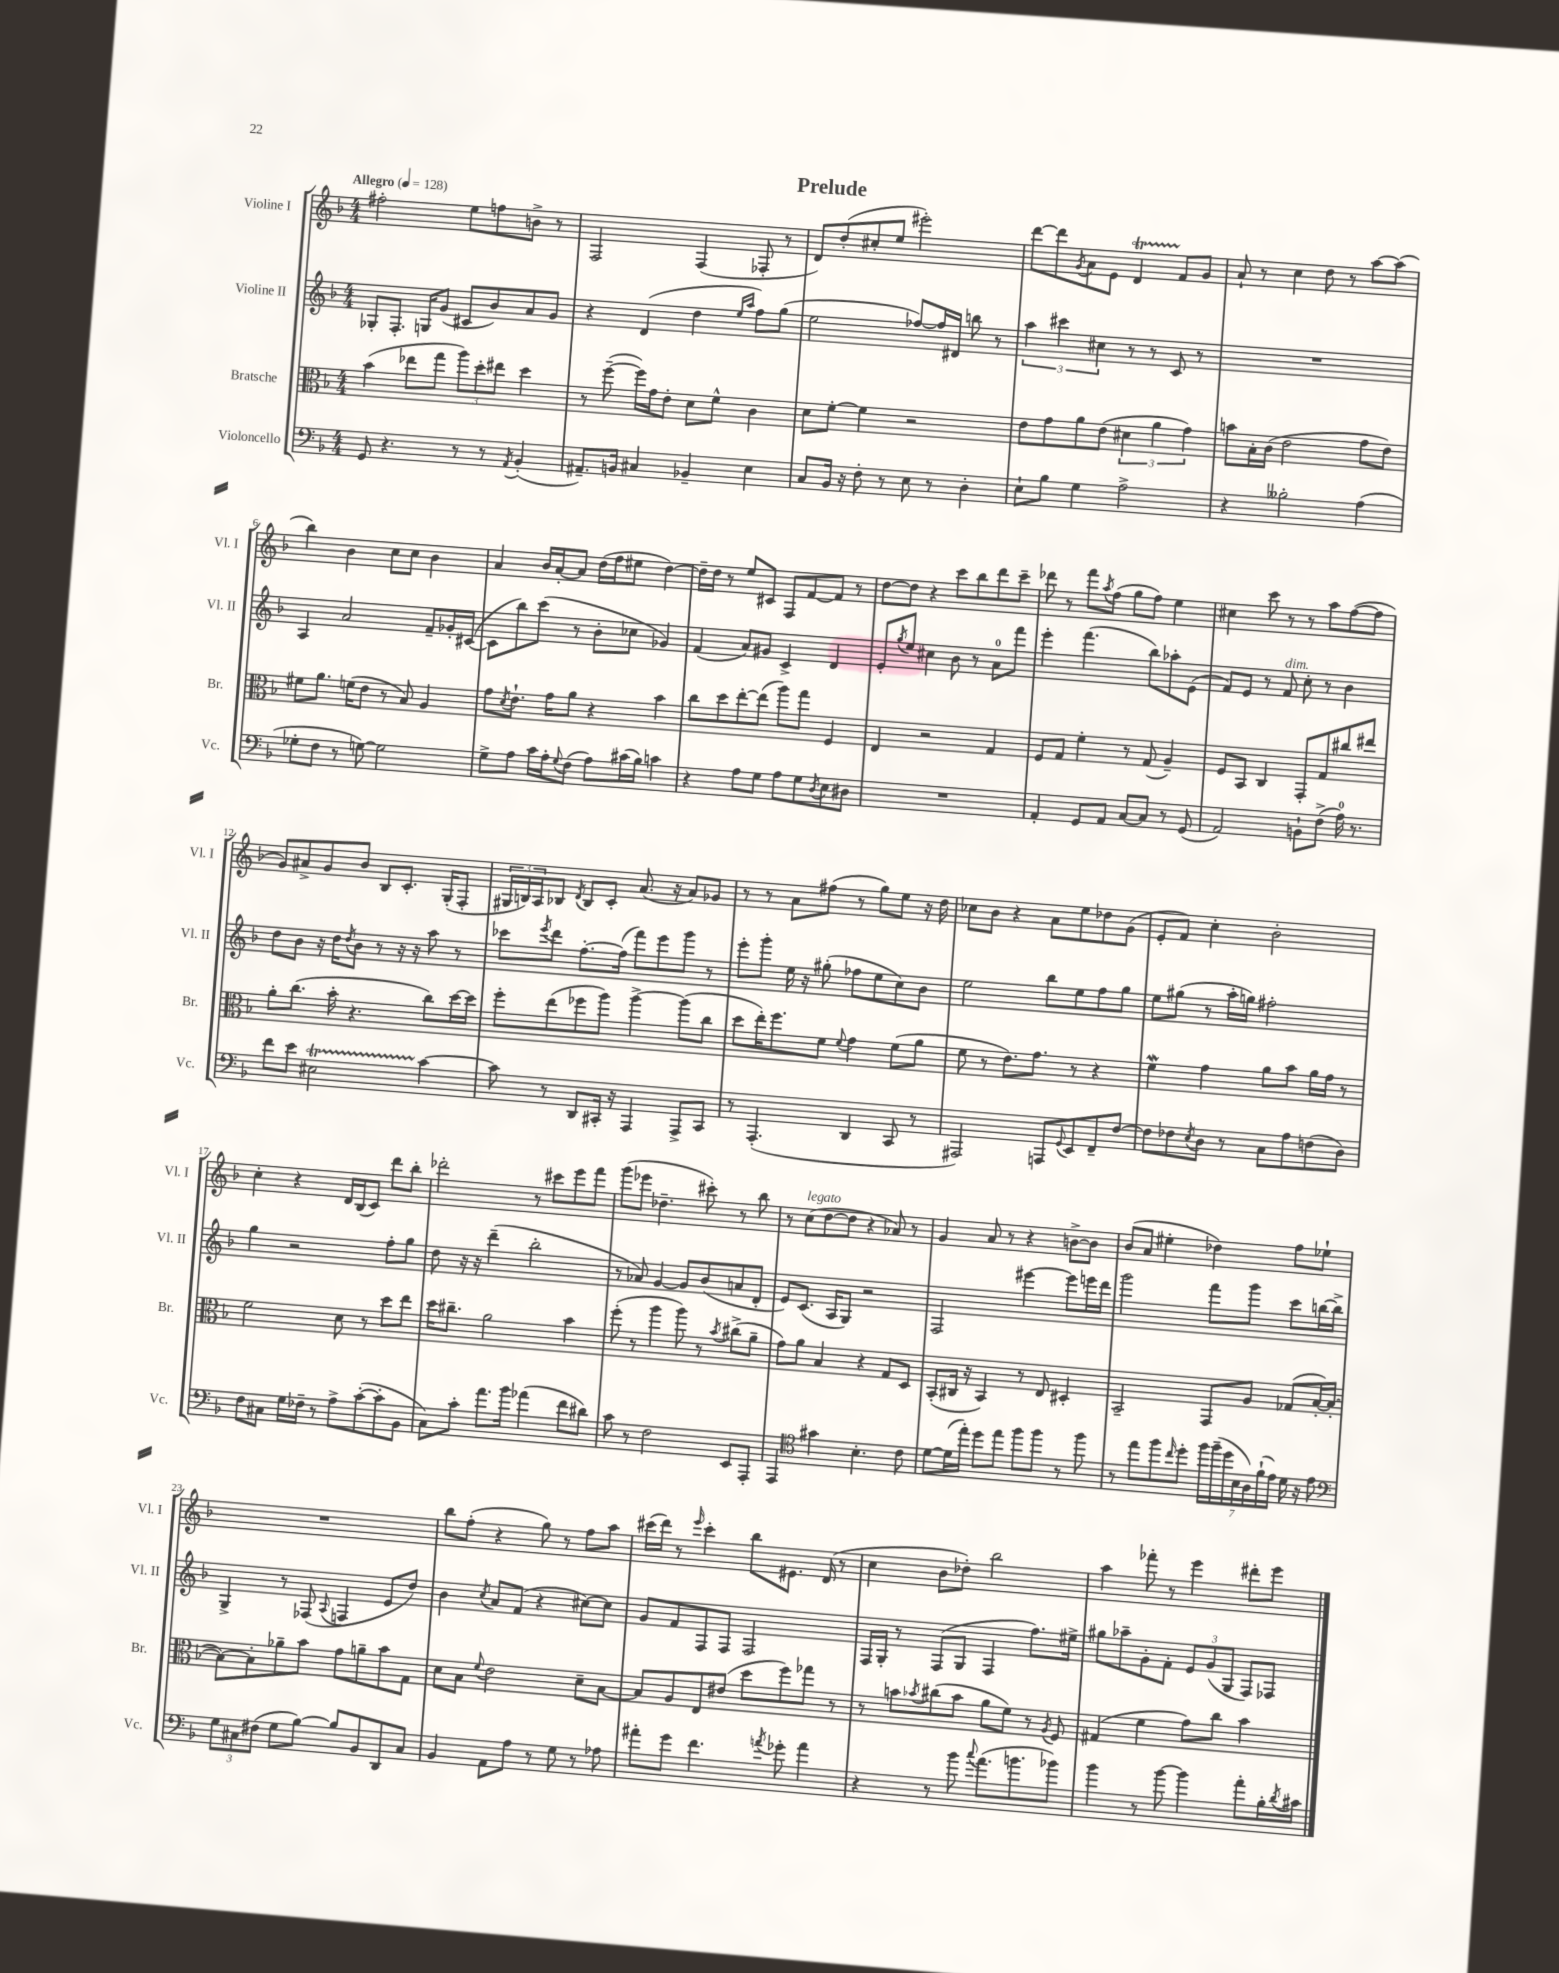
\header { title = "Prelude" }
<<
\new StaffGroup <<
\new Staff = "s0" \with { instrumentName = "Violine I" shortInstrumentName = "Vl. I" } {
    \clef treble \key f \major \numericTimeSignature \time 4/4 \tempo "Allegro" 4 = 128
    fis''2-. e''8 f''8 b'8-> r8 |
    f2 f4( fes8-. r8 |
    d'8) d''8-.( cis''8-. e''8 eis'''2-.) |
    d'''8~ d'''8 \acciaccatura { g'8 } a'8 e'8 d'4\startTrillSpan f'8\stopTrillSpan g'8 |
    a'8-! r8 c''4 d''8 r8 a''8~ a''8( |
    bes''4) bes'4 c''8 c''8 bes'4 |
    a'4 bes'16 a'16~-. a'8 d''16( f''16 eis''8 d''4~) |
    d''16-- d''16 r8 e''8 cis'8 f8 f'8~ f'8 r8 |
    d''8~ d''8 r4 c'''8 bes''8 d'''8 c'''8-- |
    des'''8 r8 f'''8 \acciaccatura { a''8 } f''8( g''8 f''8) e''4 |
    cis''4 c'''8 r8 r8 a''8 f''8~( f''8 |
    g'8) ais'8-> g'8 bes'8 bes8 c'8.-. g16-.( f8-. |
    \tuplet 3/2 { gis16 b16) a16 } bes8 \acciaccatura { d'8 } bes8 c'8-. a'8.( r16 a'8) ges'8 |
    r8 r8 a'8 fis''8( r8 g''8) e''8 r16 d''16 |
    ces''8 bes'8 r4 a'8 e''8 des''8 g'8( |
    e'8-. f'8) c''4-. bes'2-. |
    c''4-. r4 d'16 bes16( c'8) d'''8 bes''8-. |
    des'''2-. r8 cis'''8 e'''8 f'''8 |
    g'''8( ees'''8 des''4.-- cis'''8-.) r8 bes''8 |
    r8 c''8^\markup { \italic "legato" }( d''8~ d''8 r4 aes'8) r8 |
    g'4 a'8 r8 r4 b'8~-> b'8 |
    bes'8( a'8 eis''4-. des''4) f''8 ees''8-! |
    R1 |
    bes''8 f''8-.( r4 g''8) r8 f''8 a''8 |
    cis'''16( d'''16) r8 \grace { e'''16 } cis'''4-. bes''8 eis'8. d'16( r8 |
    c''4 bes'8 des''8-.) bes''2 |
    a''4 fes'''8-. r8 e'''4 dis'''8-. e'''8 \bar "|." |
}
\new Staff = "s1" \with { instrumentName = "Violine II" shortInstrumentName = "Vl. II" } {
    \clef treble \key f \major \numericTimeSignature \time 4/4
    ges8-. f8.-. g16 g'8( cis'8 bes'8) a'8 g'8 |
    r4 d'4( d''4 \grace { e''16 a''16 } f''8) g''8( |
    e''2 fes''8~) fes''16 dis'16 b''8 r8 |
    \tuplet 3/2 { a''4 cis'''4 cis''4 } r8 r8 c'8 r8 |
    R1 |
    a4 a'2 f'8-- ges'16-. cis'16~( |
    cis'8 bes''8) c'''8( r8 bes'8-. ces''8 ges'4) |
    f'4( a'8) gis'8 c'4-> d'4 |
    e'8-. \acciaccatura { g''8 } e''8 cis''4 bes'8 r8 a'8-0 f'''8 |
    e'''4-. f'''4.( bes''8) aes''8-. e'8( |
    f'8) e'8 r8 f'8^\markup { \italic "dim." } c''8-. r8 bes'4 |
    d''8 bes'8 r16 d''16 \acciaccatura { d''8 } bes'8 r8 r16 r16 a''8 r8 |
    ces'''8 \acciaccatura { e'''8 } d'''8 f''8.~-. f''16( f'''8) e'''8 g'''8 r8 |
    e'''8-. g'''8-. e''16 r16 gis''8-.( fes''8 e''8 c''8) bes'8 |
    e''2 bes''8 e''8 f''8 g''8 |
    e''8 gis''8( r8 a''16-. g''16) fis''2-. |
    g''4 r2 f''8-. g''8 |
    d''8 r16 r16 d'''4--( bes''2-. |
    r8 aes'8) g'4~ g'8 bes'8( a'8 d'8-. |
    e'8) c'8.( a16 g8) r2 |
    f2 eis'''4~ eis'''8 e'''16 d'''16 |
    g'''2 f'''8 g'''8 c'''8 b''16~ b''16-> |
    g4-> r8 fes8( \appoggiatura { a8 } f4 e'8 d''8) |
    bes'4 \acciaccatura { c''8 } a'8 f'8( r4 cis''8~) cis''8 |
    g'8 f'8 f8 f8 f2 |
    f16 g16-. r8 f8( g8 f4 f''8.) eis''16-> |
    gis''8 aes''8-- g'8-. f'8-. \tuplet 3/2 { e'8 g'8( g8 } f8) fes8 \bar "|." |
}
\new Staff = "s2" \with { instrumentName = "Bratsche" shortInstrumentName = "Br." } {
    \clef alto \key f \major \numericTimeSignature \time 4/4
    bes'4( ees''8 g''8 \tuplet 3/2 { a''8) d''8-. eis''8 } d''4 |
    r8 f''8~--( f''16) g'16 e'8-. d'8 f'8-^ c'4 |
    d'8 f'8~-. f'4 r2 |
    e'8 g'8 a'8 e'8( \tuplet 3/2 { dis'4 a'4 g'4) } |
    b'8 bes16-. c'16( e'2 g'8 e'8) |
    fis'8 a'8. f'16( e'8 r8 bes8) a4 |
    g'8 \acciaccatura { d'8 } e'8.-! g'16 a'8 r4 bes'4 |
    c''8 d''8 e''8~-. e''8( a''8) g''8 f4 |
    e4 r2 g4 |
    f8 g8 f'4-. r8 g8( a4--) |
    f8 bes,8 c4 g,8-. g8 cis''8 eis''8 |
    a'8-. c''8.( bes'16-. r4. c''8) d''16~ d''16 |
    f''8-. e''8( fes''8 a''8) a''4~-> a''8( c''8 |
    d''8 e''16-.) f''8. f'8 \appoggiatura { f'8 } g'4 f'8( a'8 |
    f'8 r8 e'8.) g'8. r8 r4 |
    f'4\mordent g'4 a'8 bes'8 a'16 g'16 r8 |
    f'2 d'8 r8 d''8 e''8 |
    d''16 cis''8.-- a'2 bes'4 |
    f''8-.( r8 a''4 a''8) r8 \acciaccatura { bes'8 } cis''8->( a'8-- |
    g'8) a'8 bes4 r4 g8 d8 |
    bes,8-.( cis16 r16 bes,4) r8 e8 dis4-. |
    bes,2-- g,8 a8 ges8( bes16~-. bes16~-. |
    bes8~) bes8-. aes'8-- bes'8 g'8 a'8-- bes'8 g8 |
    d'8 bes8 \appoggiatura { f'8 } e'2 d'8-- bes8~ |
    bes8 a8 e8 eis'8( d''8 f''8) ges''8 r8 |
    r8 b'8 \acciaccatura { bes'8 } cis''8( bes'8 a'8 f'8) r8 \acciaccatura { a8 } f8 |
    gis4( f'4 g'8) c''8 bes'4 \bar "|." |
}
\new Staff = "s3" \with { instrumentName = "Violoncello" shortInstrumentName = "Vc." } {
    \clef bass \key f \major \numericTimeSignature \time 4/4
    g,8 r4. r8 r8 \acciaccatura { a,8 } bes,4-.( |
    ais,8.--) b,16 cis4 bes,4-- e4 |
    c8 bes,16 r16 f8-. r8 e8 r8 d4-. |
    e8-! bes8 g4 a2-> |
    r4 beses2-. a4( |
    ges8-. f8 r8 g8~) g2 |
    g8-> a8 c'16 a16-. \appoggiatura { g8 } f8( a8) cis'16( bes16) c'4 |
    r4 a8 g8 a8 g8 \acciaccatura { d8 } e8 dis8 |
    R1 |
    a,4-. g,8 a,8 c8~ c8 r8 g,8( |
    a,2) b,8-! f8->( a16-0) r8. |
    f'8 e'8 eis2\startTrillSpan c'4~\stopTrillSpan |
    c'8 r8 d,8 cis,16-. r16 a,,4 a,,8-> cis,8 |
    r8 a,,4.-.( d,4 c,8 r8 |
    ais,,2) a,,8 \appoggiatura { g,8 } e,8 f,8-- f8~ |
    f8 fes8 \acciaccatura { e8 } d8 r8 c8 a8 f8( d8) |
    f8 cis8 g16 fes16-- r8 a8-> c'8~-.( c'8-. bes,8 |
    c8) c'8-. a'8. bes'16 aes'4( f'8 dis'8) |
    c'8 r8 f2 e,8 a,,8-. |
    a,,4 \clef tenor gis'4 bes4.-. c'8 |
    d'8~ d'16( e''16-.) d''8 e''8 f''8 f''8 r8 f''8 |
    r8 e''8 f''8 \grace { c''16 } d''8-. \tuplet 7/4 { f''16 f''16--( d''16 bes16 a16) f'16-!( e'16) } d'16 r16 e'8 |
    \clef bass \tuplet 3/2 { g8 cis8 fis8( } g8 bes8~) bes8 bes,8 d,8 cis8 |
    bes,4 a,8 a8 r8 g8 r8 aes8 |
    ais'8-. g'8 f'4. \acciaccatura { a'8 } ges'8-. a'4 |
    r4 r8 bes'8 \appoggiatura { c''8 } a'8.( b'8. bes'8) |
    bes'4 r8 bes'8~ bes'4 a'8-. bes16-. \acciaccatura { d'8 } cis'16 \bar "|." |
}
>>
>>
